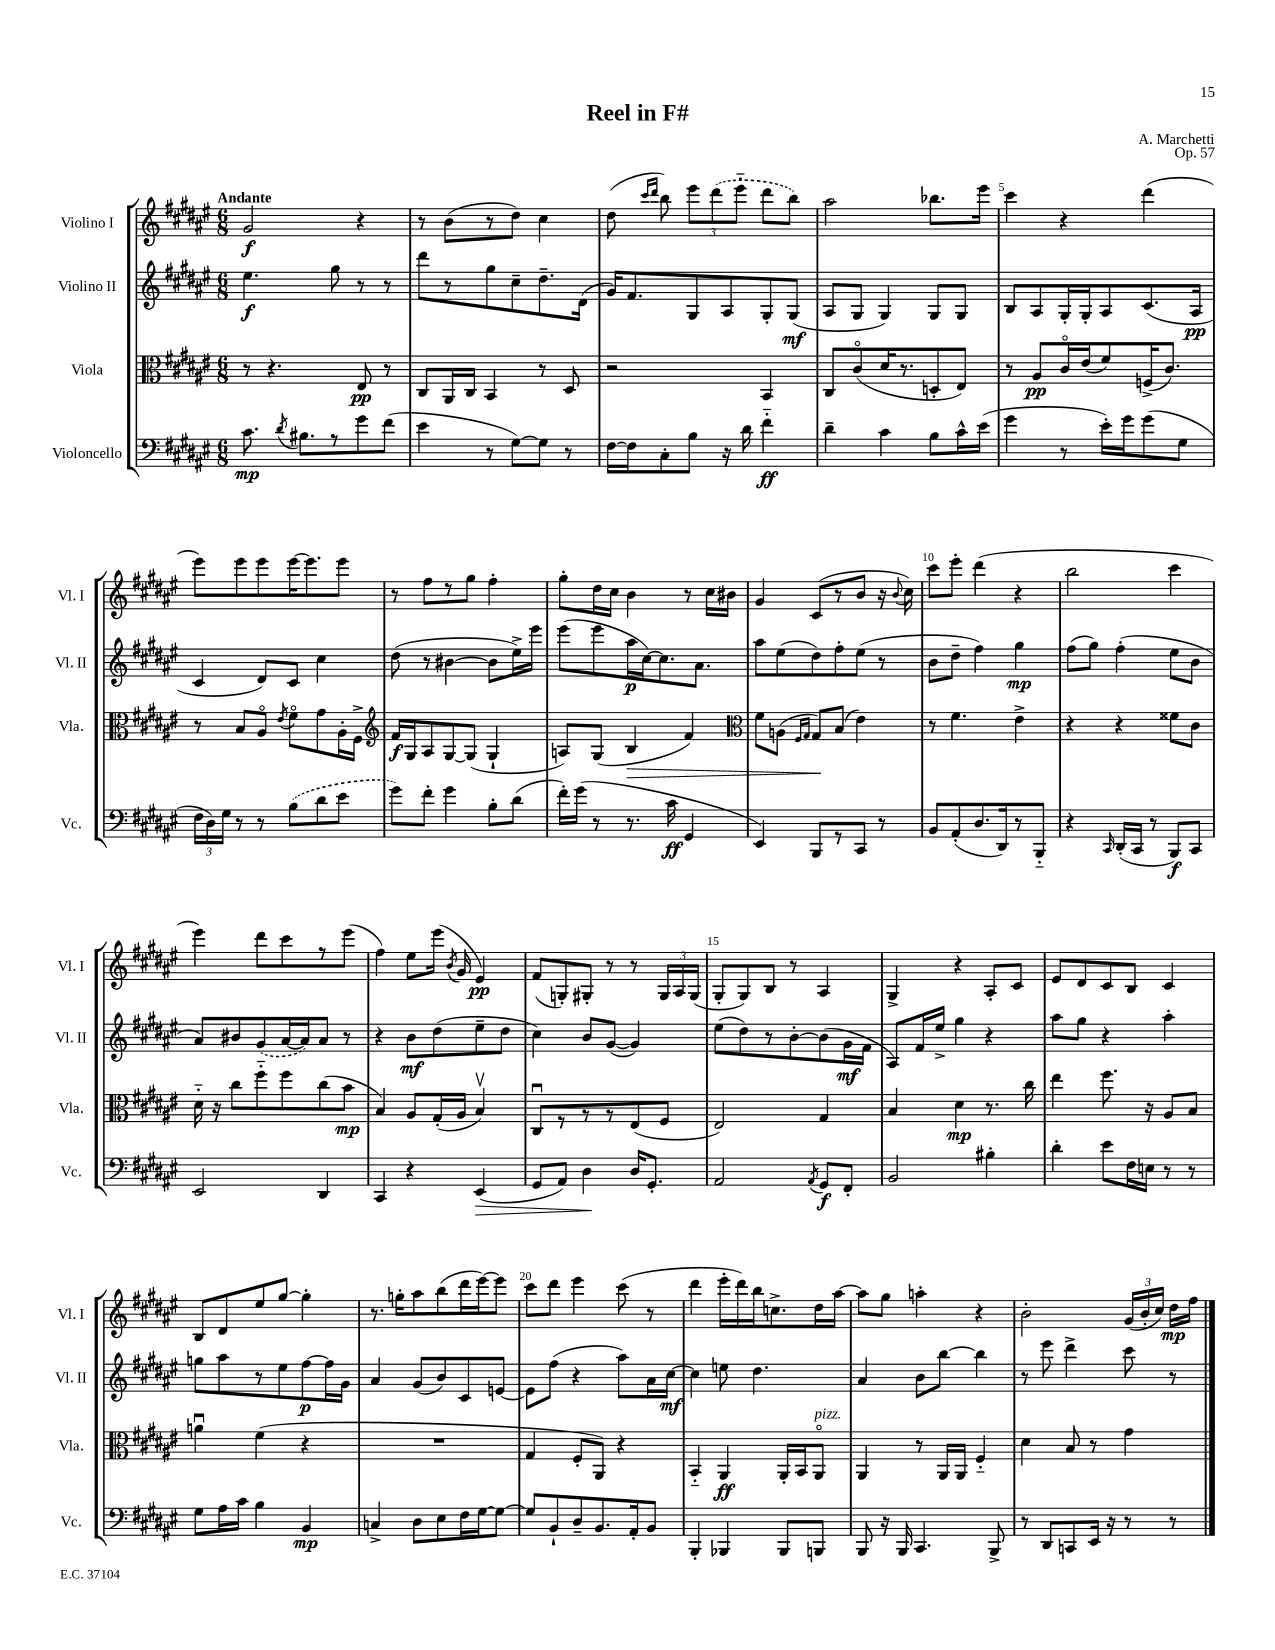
\header { title = "Reel in F#" composer = "A. Marchetti" opus = "Op. 57" }
<<
\new StaffGroup <<
\new Staff = "s0" \with { instrumentName = "Violino I" shortInstrumentName = "Vl. I" } {
    \clef treble \key fis \major \numericTimeSignature \time 6/8 \tempo "Andante"
    \autoBeamOff gis'2\f r4 |
    r8 b'8[( r8 dis''8]) cis''4 |
    dis''8( \grace { cis'''16[ dis'''16] } b''8) \tuplet 3/2 { eis'''8[ \once \slurDashed dis'''8( eis'''8]-_ } dis'''8[ b''8]) |
    ais''2 bes''8.[ eis'''16] |
    cis'''4 r4 dis'''4( |
    eis'''8[) eis'''8 eis'''8 eis'''16~ eis'''8. eis'''8] |
    r8 fis''8[ r8 gis''8] fis''4-. |
    gis''8[-. dis''16 cis''16] b'4 r8 cis''16[ bis'16] |
    gis'4 cis'8[( r8 b'8] r16 \appoggiatura { b'8 } cis''16) |
    cis'''8[ eis'''8]-. dis'''4( r4 |
    b''2 cis'''4 |
    eis'''4) dis'''8[ cis'''8 r8 eis'''8]( |
    fis''4) eis''8[ eis'''16]( \acciaccatura { b'8 } gis'16 eis'4\pp) |
    fis'8[( g8-.) gis8]-. r8 r8 \tuplet 3/2 { gis16[ ais16 gis16]( } |
    gis8[-. gis8) b8] r8 ais4 |
    gis4-> r4 ais8[-. cis'8] |
    eis'8[ dis'8 cis'8 b8] cis'4 |
    b8[ dis'8 eis''8 gis''8]~ gis''4-. |
    r8. g''16[-. ais''8 b''8( dis'''16 eis'''16~) eis'''8] |
    cis'''8[ dis'''8] eis'''4 cis'''8( r8 |
    dis'''4 eis'''16[-. dis'''16) b''16 c''8.-> dis''16 ais''16]~ |
    ais''8[ gis''8] a''4-. r4 |
    b'2-. \tuplet 3/2 { gis'16[( b'16-. cis''16]) } dis''16[\mp fis''16] \bar "|." |
}
\new Staff = "s1" \with { instrumentName = "Violino II" shortInstrumentName = "Vl. II" } {
    \clef treble \key fis \major \numericTimeSignature \time 6/8
    \autoBeamOff eis''4.\f gis''8 r8 r8 |
    dis'''8[ r8 gis''8 cis''8-- dis''8.-- dis'16]( |
    gis'16[) fis'8. gis8 ais8 gis8-. gis8]\mf( |
    ais8[ gis8] gis4) gis8[ gis8] |
    b8[ ais8 gis16-. gis16-. ais8 cis'8.( ais16]\pp |
    cis'4 dis'8[) cis'8] cis''4 |
    dis''8( r8 bis'4~ bis'8[ eis''16->) eis'''16] |
    eis'''8[( eis'''8 ais''16\p cis''16~) cis''8. ais'8.] |
    ais''8[ eis''8( dis''8) fis''8-. eis''8]( r8 |
    b'8[ dis''8]-- fis''4) gis''4\mp |
    fis''8[( gis''8]) fis''4-.( eis''8[ b'8] |
    ais'8[) bis'8 \once \slurDashed gis'8( ais'16~ ais'16) ais'8] r8 |
    r4 b'8[\mf dis''8( eis''8-- dis''8] |
    cis''4) b'8[ gis'8]~( gis'4) |
    eis''8[( dis''8) r8 b'8~-. b'8( gis'16\mf fis'16] |
    ais8[) fis'16 eis''16]-> gis''4 r4 |
    ais''8[ gis''8] r4 ais''4-. |
    g''8[ ais''8 r8 eis''8 fis''8~\p fis''16 gis'16] |
    ais'4 gis'8[( b'8) cis'8 e'8]~ |
    e'8[ fis''8]( r4 ais''8[) ais'16 cis''16]~\mf |
    cis''4 e''8 dis''4. |
    ais'4 b'8[ b''8]~ b''4 |
    r8 eis'''8 dis'''4-> cis'''8 r8 \bar "|." |
}
\new Staff = "s2" \with { instrumentName = "Viola" shortInstrumentName = "Vla." } {
    \clef alto \key fis \major \numericTimeSignature \time 6/8
    \autoBeamOff r8 r4. eis8\pp r8 |
    cis8[ ais,16 cis16] b,4 r8 dis8 |
    r2 b,4 |
    cis8[ cis'8\flageolet( dis'16 r8. d8-. eis8]) |
    r8 ais8[\pp cis'16\flageolet eis'16( fis'8) f16->( cis'8.]) |
    r8 b8[ ais8]\flageolet \acciaccatura { eis'8 } fis'8[\flageolet gis'8 ais16-. fis16]-> |
    \clef treble fis'16[\f gis16 ais8 gis8~ gis8]( gis4-! |
    a8[) gis8]( b4\> fis'4) |
    \clef alto fis'8[ a8]( \grace { fis16[ gis16] } gis8[\!) b8]( eis'4) |
    r8 fis'4. eis'4-> |
    r4 r4 fisis'8[ cis'8] |
    dis'16-_ r16 cis''8[ fis''8-_ fis''8 cis''8( b'8]\mp |
    b4) ais8[ gis16-.( ais16] b4\upbow) |
    cis8[\downbow r8 r8 r8 eis8( fis8] |
    eis2) gis4 |
    b4 dis'4\mp r8. cis''16 |
    eis''4 fis''8. r16 ais8[ b8] |
    a'4\downbow fis'4( r4 |
    R2. |
    gis4 fis8[-. ais,8]) r4 |
    b,4-_ ais,4\ff ais,16[-. b,16 ais,8]\flageolet^\markup { \italic "pizz." } |
    ais,4 r8 ais,16[ ais,16] fis4-_ |
    dis'4 b8 r8 gis'4 \bar "|." |
}
\new Staff = "s3" \with { instrumentName = "Violoncello" shortInstrumentName = "Vc." } {
    \clef bass \key fis \major \numericTimeSignature \time 6/8
    \autoBeamOff cis'8.\mp \acciaccatura { dis'8 } bis8.[ r8 gis'8 fis'8]( |
    eis'4 r8 gis8[~) gis8] r8 |
    fis16[~ fis16 cis8-. b8] r16 dis'16 fis'4-_\ff |
    dis'4-- cis'4 b8[ cis'16-^ eis'16]( |
    gis'4 r8 eis'16[-.) gis'16 gis'8( gis8] |
    \tuplet 3/2 { fis16[ dis16) gis16] } r8 r8 \once \slurDashed b8[( dis'8 eis'8] |
    gis'8[) fis'8]-. gis'4 b8[-. dis'8]( |
    fis'16[-.) gis'16]( r8 r8. cis'16\ff gis,4 |
    eis,4) b,,8[ r8 cis,8] r8 |
    b,8[ ais,8-.( dis8. dis,16) r8 b,,8]-_ |
    r4 \grace { cis,16 } dis,16[-.( cis,16] r8 b,,8[\f) cis,8] |
    eis,2 dis,4 |
    cis,4 r4 eis,4\>( |
    gis,8[ ais,8]) dis4\! dis16[ gis,8.]-. |
    ais,2 \acciaccatura { ais,8 } gis,8[\f fis,8]-. |
    b,2 bis4-. |
    dis'4-. eis'8[ fis16 e16] r8 r8 |
    gis8[ ais16 cis'16] b4 b,4\mp |
    c4-> dis8[ eis8 fis16 gis16~ gis8]~ |
    gis8[ b,8-! dis8-- b,8. ais,16-. b,8] |
    b,,4-. bes,,4 bes,,8[ b,,8] |
    b,,8 r16 b,,16 cis,4. b,,8-> |
    r8 dis,8[ c,8 eis,16] r16 r8 r8 \bar "|." |
}
>>
>>
\layout { \context { \Score \override BarNumber.break-visibility = ##(#f #t #t) barNumberVisibility = #(every-nth-bar-number-visible 5) } }
